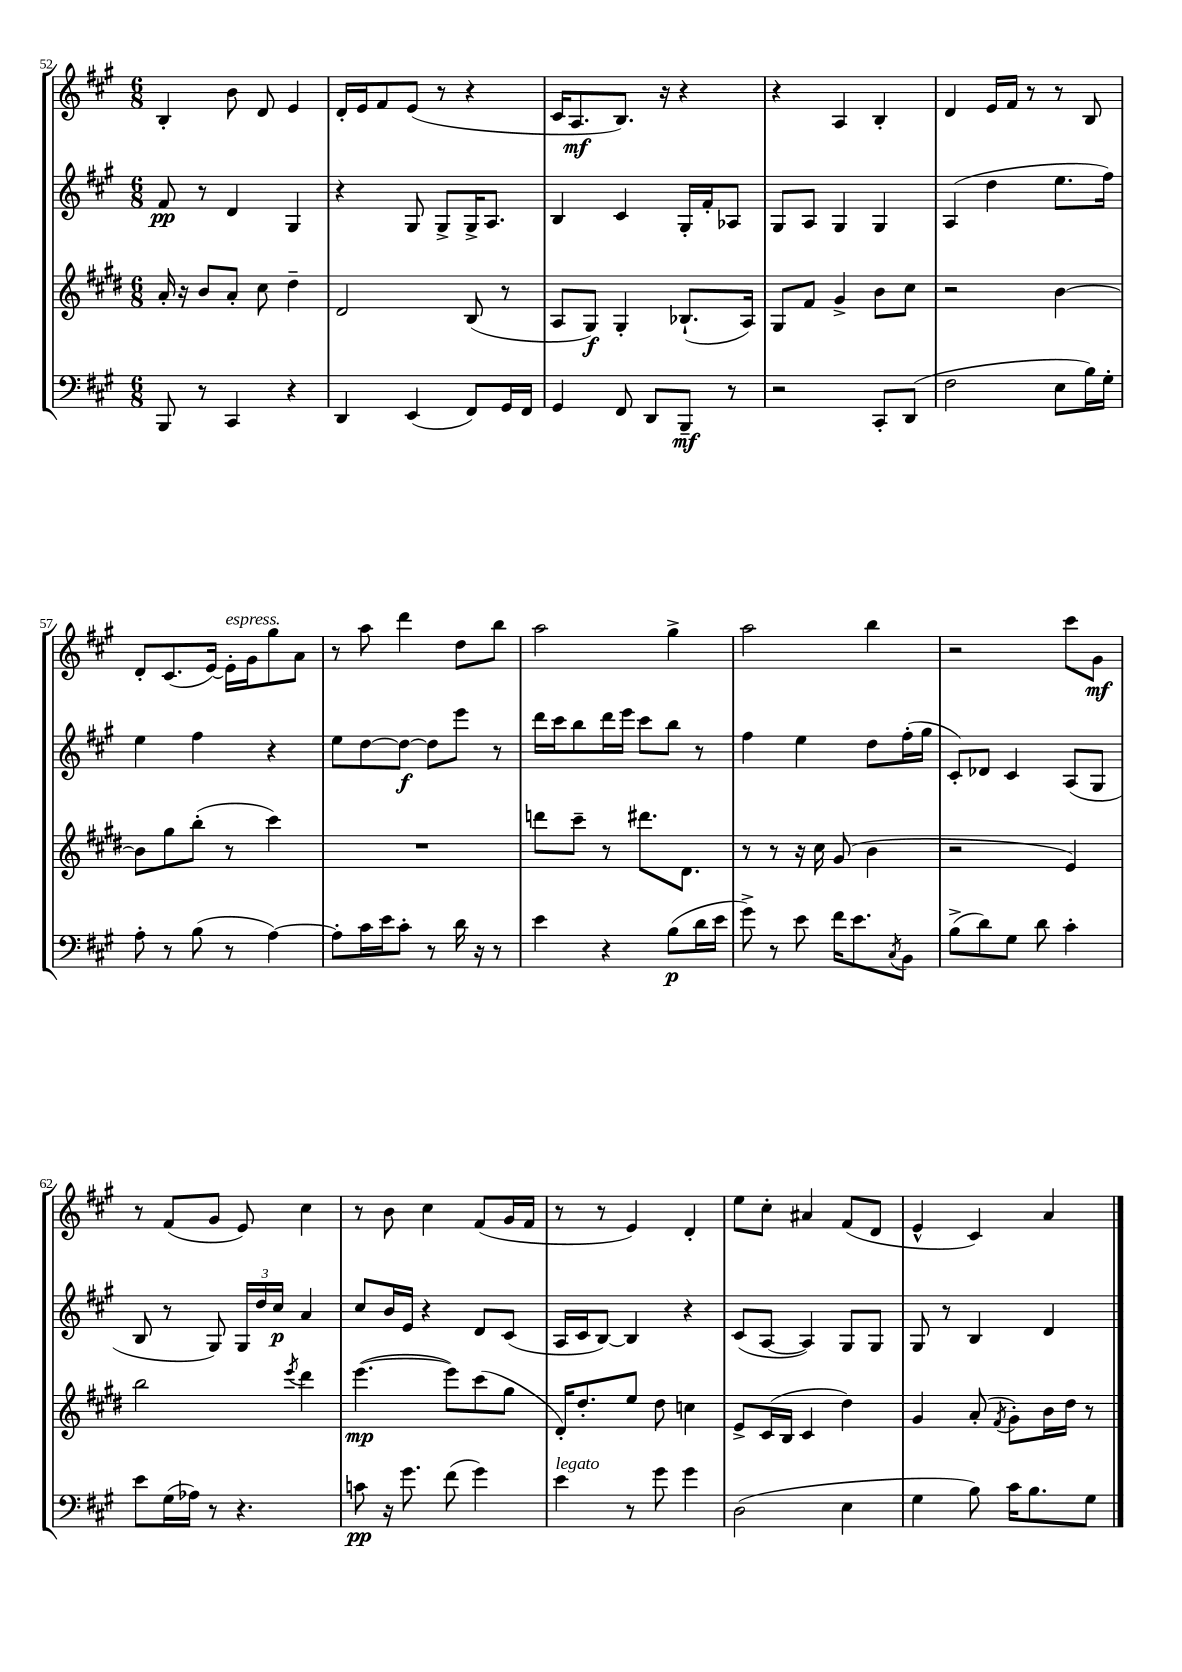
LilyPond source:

<<
\new StaffGroup <<
\new Staff = "s0" {
    \clef treble \key a \major \numericTimeSignature \time 6/8
    b4-. b'8 d'8 e'4 |
    d'16-. e'16 fis'8 e'8( r8 r4 |
    cis'16 a8.\mf b8.) r16 r4 |
    r4 a4 b4-. |
    d'4 e'16 fis'16 r8 r8 b8 |
    d'8-. cis'8.( e'16~) e'16-.^\markup { \italic "espress." } gis'16 gis''8 a'8 |
    r8 a''8 d'''4 d''8 b''8 |
    a''2 gis''4-> |
    a''2 b''4 |
    r2 cis'''8 gis'8\mf |
    r8 fis'8( gis'8 e'8) cis''4 |
    r8 b'8 cis''4 fis'8( gis'16 fis'16 |
    r8 r8 e'4) d'4-. |
    e''8 cis''8-. ais'4 fis'8( d'8 |
    e'4-^ cis'4) a'4 \bar "|." |
}
\new Staff = "s1" {
    \clef treble \key a \major \numericTimeSignature \time 6/8
    fis'8\pp r8 d'4 gis4 |
    r4 gis8 gis8-> gis16-> a8. |
    b4 cis'4 gis16-. fis'16-. aes8 |
    gis8 a8 gis4 gis4 |
    a4( d''4 e''8. fis''16) |
    e''4 fis''4 r4 |
    e''8 d''8~ d''8~\f d''8 e'''8 r8 |
    d'''16 cis'''16 b''8 d'''16 e'''16 cis'''8 b''8 r8 |
    fis''4 e''4 d''8 fis''16-.( gis''16 |
    cis'8-.) des'8 cis'4 a8( gis8 |
    b8 r8 gis8) \tuplet 3/2 { gis16 d''16 cis''16\p } a'4 |
    cis''8 b'16 e'16 r4 d'8 cis'8( |
    a16 cis'16 b8~) b4 r4 |
    cis'8( a8~ a4) gis8 gis8 |
    gis8 r8 b4 d'4 \bar "|." |
}
\new Staff = "s2" {
    \clef treble \key e \major \numericTimeSignature \time 6/8
    a'16-. r16 b'8 a'8-. cis''8 dis''4-- |
    dis'2 b8( r8 |
    a8 gis8\f) gis4-. bes8.-!( a16) |
    gis8 fis'8 gis'4-> b'8 cis''8 |
    r2 b'4~ |
    b'8 gis''8 b''8-.( r8 cis'''4) |
    R2. |
    d'''8 cis'''8-- r8 dis'''8. dis'8. |
    r8 r8 r16 cis''16 gis'8( b'4 |
    r2 e'4) |
    b''2 \acciaccatura { e'''8 } dis'''4 |
    e'''4.~\mp( e'''8) cis'''8( gis''8 |
    dis'16-.) dis''8.-. e''8 dis''8 c''4 |
    e'8-> cis'16( b16 cis'4 dis''4) |
    gis'4 a'8-.( \acciaccatura { fis'8 } gis'8-.) b'16 dis''16 r8 \bar "|." |
}
\new Staff = "s3" {
    \clef bass \key a \major \numericTimeSignature \time 6/8
    b,,8 r8 cis,4 r4 |
    d,4 e,4( fis,8) gis,16 fis,16 |
    gis,4 fis,8 d,8 b,,8--\mf r8 |
    r2 cis,8-. d,8( |
    fis2 e8 b16) gis16-. |
    a8-. r8 b8( r8 a4~) |
    a8-. cis'16 e'16 cis'8-. r8 d'16 r16 r8 |
    e'4 r4 b8\p( d'16 e'16 |
    gis'8->) r8 e'8 fis'16 e'8. \acciaccatura { cis8 } b,8 |
    b8->( d'8) gis8 d'8 cis'4-. |
    e'8 gis16( aes16) r8 r4. |
    c'8\pp r16 gis'8. fis'8( gis'4) |
    e'4^\markup { \italic "legato" } r8 gis'8 gis'4 |
    d2( e4 |
    gis4 b8) cis'16 b8. gis8 \bar "|." |
}
>>
>>
\layout { \context { \Score currentBarNumber = #52 } }
